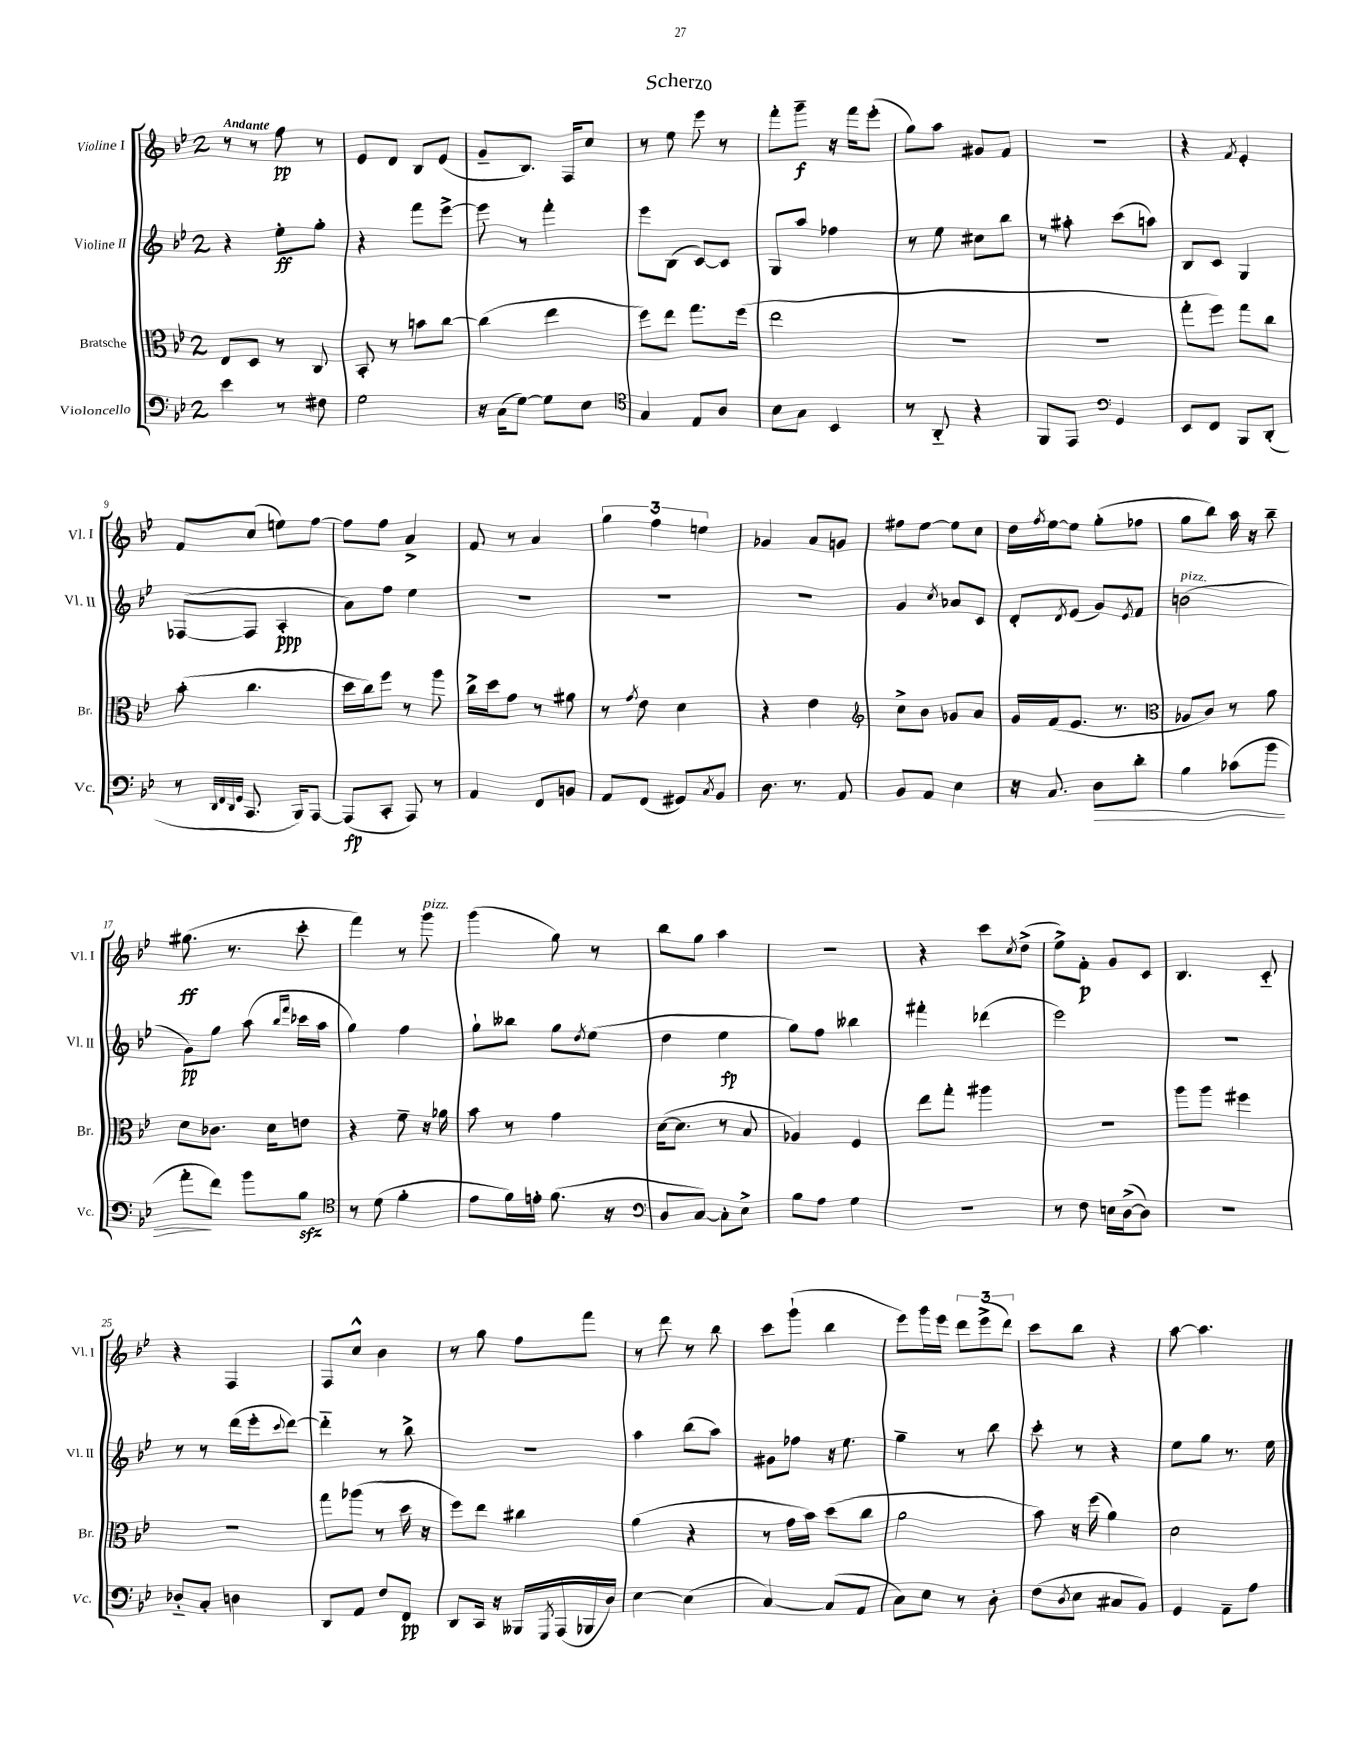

**kern	**dynam	**kern	**kern	**dynam	**kern	**dynam
*part4	*part4	*part3	*part2	*part2	*part1	*part1
*staff4	*staff4	*staff3	*staff2	*staff2	*staff1	*staff1
*I"Violoncello	*	*I"Bratsche	*I"Violine II	*	*I"Violine I	*
*I'Vc.	*	*I'Br.	*I'Vl. II	*	*I'Vl. I	*
*clefF4	*	*clefC3	*clefG2	*	*clefG2	*
*k[b-e-]	*	*k[b-e-]	*k[b-e-]	*	*k[b-e-]	*
*M2/4	*	*M2/4	*M2/4	*	*M2/4	*
=1	=1	=1	=1	=1	=1	=1
!	!	!	!	!	!LO:TX:a:B:t=Andante	!
4e-\	.	8E-/L	4r	.	8r	.
.	.	8D/J	.	.	8r	.
8r	.	8r	8ee-'\L	ff	8ff\	pp
8F#X\	.	8C/	8gg'\J	.	8r	.
=2	=2	=2	=2	=2	=2	=2
2G\	.	8BB-'/	4r	.	8e-/L	.
.	.	8r	.	.	8d/J	.
.	.	8bn\L	8fff\L	.	8B-/L	.
.	.	[8cc\J	[8eee-^\J	.	(8e-/J	.
=3	=3	=3	=3	=3	=3	=3
16r	.	(4cc\]	8eee-\]	.	8g~/L	.
(16C\KL	.	.	.	.	.	.
[8G\J)	.	.	8r	.	8.B-/J)	.
8G\L]	.	4ee-\	4fff'\	.	.	.
.	.	.	.	.	16F/KL	.
8E-\J	.	.	.	.	8cc/J	.
=4	=4	=4	=4	=4	=4	=4
*clefC4	*	*	*	*	*	*
4G/	.	8ff\L)	8eee-\L	.	8r	.
.	.	8ee-\J	(8B-\J	.	8ee-\	.
8E-/L	.	8.gg\L	[8c/L)	.	8eee-\	.
8A/J	.	.	8c/J]	.	8r	.
.	.	(16ff\Jk	.	.	.	.
=5	=5	=5	=5	=5	=5	=5
8B-\L	.	2ee-\	8G/L	.	8fff'\L	.
8G\J	.	.	8aa/J	.	8ggg~\J	f
4BB-/	.	.	4ff-X\	.	16r	.
.	.	.	.	.	16fff\KL	.
.	.	.	.	.	(8eee-'\J	.
=6	=6	=6	=6	=6	=6	=6
8r	.	2r	8r	.	8gg\L)	.
8AA/	.	.	8ee-\	.	8aa\J	.
4r	.	.	8cc#X\L	.	8g#X/L	.
.	.	.	8bb-\J	.	8f/J	.
=7	=7	=7	=7	=7	=7	=7
8FF/L	.	2r	8r	.	2r	.
8EE-/J	.	.	8aa#X'\	.	.	.
*clefF4	*	*	*	*	*	*
4GG/	.	.	(8ccc\L	.	.	.
.	.	.	8aan\J)	.	.	.
=8	=8	=8	=8	=8	=8	=8
8EE-/L	.	8gg'\L	8B-/L	.	4r	.
8FF/J	.	8ff\J)	8c/J	.	.	.
.	.	.	.	.	8qf/	.
8BBB-/L	.	8gg\L	4G/	.	4e-'/	.
(8DD'/J	.	8cc\J	.	.	.	.
!!LO:LB:g=z
=9	=9	=9	=9	=9	=9	=9
8r	.	(8b-'\	([8F-X/L	.	8f/L	.
32qqDD/LLL	.	.	.	.	.	.
32qqFF/	.	.	.	.	.	.
32qqDD/	.	.	.	.	.	.
32qqGG/JJJ	.	.	.	.	.	.
8.CC/	.	4.cc\	8F-/J]	.	(8cc/J	.
.	.	.	4A'/	ppp	8een\L)	.
16BBB-/KL)	.	.	.	.	.	.
[8AAA/J	.	.	.	.	[8ff\J	.
=10	=10	=10	=10	=10	=10	=10
(8AAA/L]	fp	16dd\LL	8a\L)	.	8ff\L]	.
.	.	16cc\J)	.	.	.	.
8CC'/J	.	8ff\J	8ff\J	.	8ff\J	.
8AAA/)	.	8r	4ee-\	.	4a^/	.
8r	.	8aa\	.	.	.	.
=11	=11	=11	=11	=11	=11	=11
4AA/	.	16cc^\LL	2r	.	8f/	.
.	.	16dd\J	.	.	.	.
.	.	8g\J	.	.	8r	.
8FF/L	.	8r	.	.	4a/	.
8BBn/J	.	8a#X\	.	.	.	.
=12	=12	=12	=12	=12	=12	=12
8AA/L	.	8r	2r	.	6gg\	.
.	.	8qg/	.	.	.	.
(8FF/J	.	8e-\	.	.	.	.
.	.	.	.	.	6ff\	.
8GG#X/L)	.	4d\	.	.	.	.
.	.	.	.	.	6een\	.
8qC/	.	.	.	.	.	.
8BB-/J	.	.	.	.	.	.
=13	=13	=13	=13	=13	=13	=13
8.D\	.	4r	2r	.	4g-X/	.
8.r	.	.	.	.	.	.
.	.	4e-\	.	.	8a/L	.
8AA/	.	.	.	.	8gn/J	.
=14	=14	=14	=14	=14	=14	=14
*	*	*clefG2	*	*	*	*
8BB-/L	.	8cc^\L	4g/	.	8ff#X\L	.
8AA/J	.	8b-\J	.	.	[8ee-\J	.
.	.	.	8qcc/	.	.	.
4E-\	.	8g-X/L	8a-X/L	.	8ee-\L]	.
.	.	8a/J	8c/J	.	8cc\J	.
=15	=15	=15	=15	=15	=15	=15
16r	.	16g/LL	8d'/L	.	16dd\LL	.
.	.	.	.	.	8qff/	.
8.C/	.	(16f/J	.	.	[16ee-\J	.
.	.	.	8qd/	.	.	.
.	.	8.e-/J	(8e-/J	.	8ee-\J]	.
!	!LO:HP:b	!	!	!	!	!
8D\L	>	.	8g/L)	.	(8gg'\L	.
.	.	8.r	.	.	.	.
.	.	.	8qe-/	.	.	.
8d'\J	.	.	8f/J	.	8ff-X\J	.
=16	=16	=16	=16	=16	=16	=16
*	*	*clefC3	*	*	*	*
!	!	!	!LO:TX:a:i:t=pizz.	!	!	!
4B-\	.	8A-X/L	(2bn\	.	8gg\L	.
.	.	8c/J)	.	.	8bb-\J)	.
(8c-X\L	.	8r	.	.	16aa\	.
.	.	.	.	.	16r	.
8b-\J	.	8a\	.	.	8bb-~\	.
!!LO:LB:g=z
=17	=17	=17	=17	=17	=17	=17
8a'\L	.	8d\L	8g\L)	pp	(8.gg#X\	ff
8f\J)	]	8.c-X\J	8gg\J	.	.	.
.	.	.	.	.	8.r	.
8b-\L	.	.	(8aa\	.	.	.
.	.	16d\KL	.	.	.	.
.	.	.	16qqbb-/LL	.	.	.
.	.	.	16qqfff/JJ	.	.	.
8B-zz\J	.	8en\J	16ccc-X\LL	.	8ccc'\	.
.	.	.	16aa\JJ	.	.	.
=18	=18	=18	=18	=18	=18	=18
*clefC4	*	*	*	*	*	*
8r	.	4r	4gg\)	.	4fff\)	.
(8d\	.	.	.	.	.	.
4f'\	.	8f~\	4ff\	.	8r	.
!	!	!	!	!	!LO:TX:a:i:t=pizz.	!
.	.	16r	.	.	8ggg\	.
.	.	16a-X\	.	.	.	.
=19	=19	=19	=19	=19	=19	=19
8e-\L	.	8b-\	8gg`\L	.	(4ggg\	.
16f\L)	.	8r	8bb--X\J	.	.	.
16en'\JJ	.	.	.	.	.	.
(8.f\	.	4g\	8gg\L	.	8gg\)	.
.	.	.	8qdd/	.	.	.
.	.	.	(8ee-\J	.	8r	.
16r	.	.	.	.	.	.
=20	=20	=20	=20	=20	=20	=20
*clefF4	*	*	*	*	*	*
8D/L	.	([16d\KL	4dd\	.	8bb-\L	.
.	.	8.d\J]	.	.	.	.
[8C/J)	.	.	.	.	8gg\J	.
8C'\L]	.	8r	4ee-\	fp	4aa\	.
8E-^\J	.	8B-/	.	.	.	.
=21	=21	=21	=21	=21	=21	=21
8B-\L	.	4A-X/)	8gg\L)	.	2r	.
8A\J	.	.	8ff\J	.	.	.
4G\	.	4F/	4bb--X\	.	.	.
=22	=22	=22	=22	=22	=22	=22
2r	.	8ee-\L	4fff#X'\	.	4r	.
.	.	8gg'\J	.	.	.	.
.	.	4aa#X\	(4ddd-X\	.	8ccc\L	.
.	.	.	.	.	8qcc/	.
.	.	.	.	.	(8dd^\J	.
=23	=23	=23	=23	=23	=23	=23
8r	.	2r	2eee-\)	.	8ee-^\L)	.
8F\	.	.	.	.	8f'\J	p
16En\LL	.	.	.	.	8g/L	.
([16D^\J	.	.	.	.	.	.
8D\J])	.	.	.	.	8c/J	.
=24	=24	=24	=24	=24	=24	=24
2r	.	8aa\L	2r	.	4.B-/	.
.	.	8aa\J	.	.	.	.
.	.	4ff#X\	.	.	.	.
.	.	.	.	.	8c/	.
!!LO:LB:g=z
=25	=25	=25	=25	=25	=25	=25
8D-X/L	.	2r	8r	.	4r	.
8C'/J	.	.	8r	.	.	.
4Dn\	.	.	(16ddd\LL	.	4F/	.
.	.	.	16eee-'\J	.	.	.
.	.	.	8qqccc/	.	.	.
.	.	.	[8ddd\J)	.	.	.
=26	=26	=26	=26	=26	=26	=26
8DD/L	.	8gg\L	4ddd\]	.	8F/L	.
8AA/J	.	(8aa-X\J	.	.	8cc^^/J	.
8F/L	.	8r	8r	.	4b-\	.
8FF/J	pp	16dd\	8bb-^\	.	.	.
.	.	16r	.	.	.	.
=27	=27	=27	=27	=27	=27	=27
8DD/L	.	8ff\L)	2r	.	8r	.
16CC/Jk	.	8ee-\J	.	.	8gg\	.
16r	.	.	.	.	.	.
16BBB--X/LL	.	4cc#X\	.	.	8ff\L	.
8qGGG/	.	.	.	.	.	.
(16AAA/	.	.	.	.	.	.
16BBB-X/	.	.	.	.	8fff\J	.
16D/JJ)	.	.	.	.	.	.
=28	=28	=28	=28	=28	=28	=28
[4E-\	.	(4a\	4aa\	.	8r	.
.	.	.	.	.	8ddd\	.
(4E-\]	.	4r	(8bb-\L	.	8r	.
.	.	.	8aa\J)	.	8bb-\	.
=29	=29	=29	=29	=29	=29	=29
[4C/)	.	8r	8g#X\L	.	8ccc\L	.
.	.	16g\LL	8ff-X\J	.	(8ggg`\J	.
.	.	16b-\JJ)	.	.	.	.
(8C/L]	.	(8dd\L	16r	.	4bb-\	.
.	.	.	8.ee-\	.	.	.
8AA/J	.	8cc\J	.	.	.	.
=30	=30	=30	=30	=30	=30	=30
8C\L)	.	2a\	4gg~\	.	8eee-\L)	.
8E-\J	.	.	.	.	16ggg\L	.
.	.	.	.	.	16eee-\JJ	.
8r	.	.	8r	.	12ddd\L	.
.	.	.	.	.	(12eee-^\	.
8D'\	.	.	8bb-\	.	.	.
.	.	.	.	.	12ddd\J)	.
=31	=31	=31	=31	=31	=31	=31
(8F\L	.	8b-\)	8ccc'\	.	8ccc\L	.
8qD/	.	.	.	.	.	.
8E-\J	.	16r	8r	.	8bb-\J	.
.	.	(16ff\	.	.	.	.
8C#X/L	.	4a\)	4r	.	4r	.
8BB-/J)	.	.	.	.	.	.
=32	=32	=32	=32	=32	=32	=32
4GG/	.	2d\	8ee-\L	.	[8aa\	.
.	.	.	8gg\J	.	4.aa\]	.
8AA~\L	.	.	8.r	.	.	.
8A\J	.	.	.	.	.	.
.	.	.	16ee-\	.	.	.
==	==	==	==	==	==	==
*-	*-	*-	*-	*-	*-	*-
